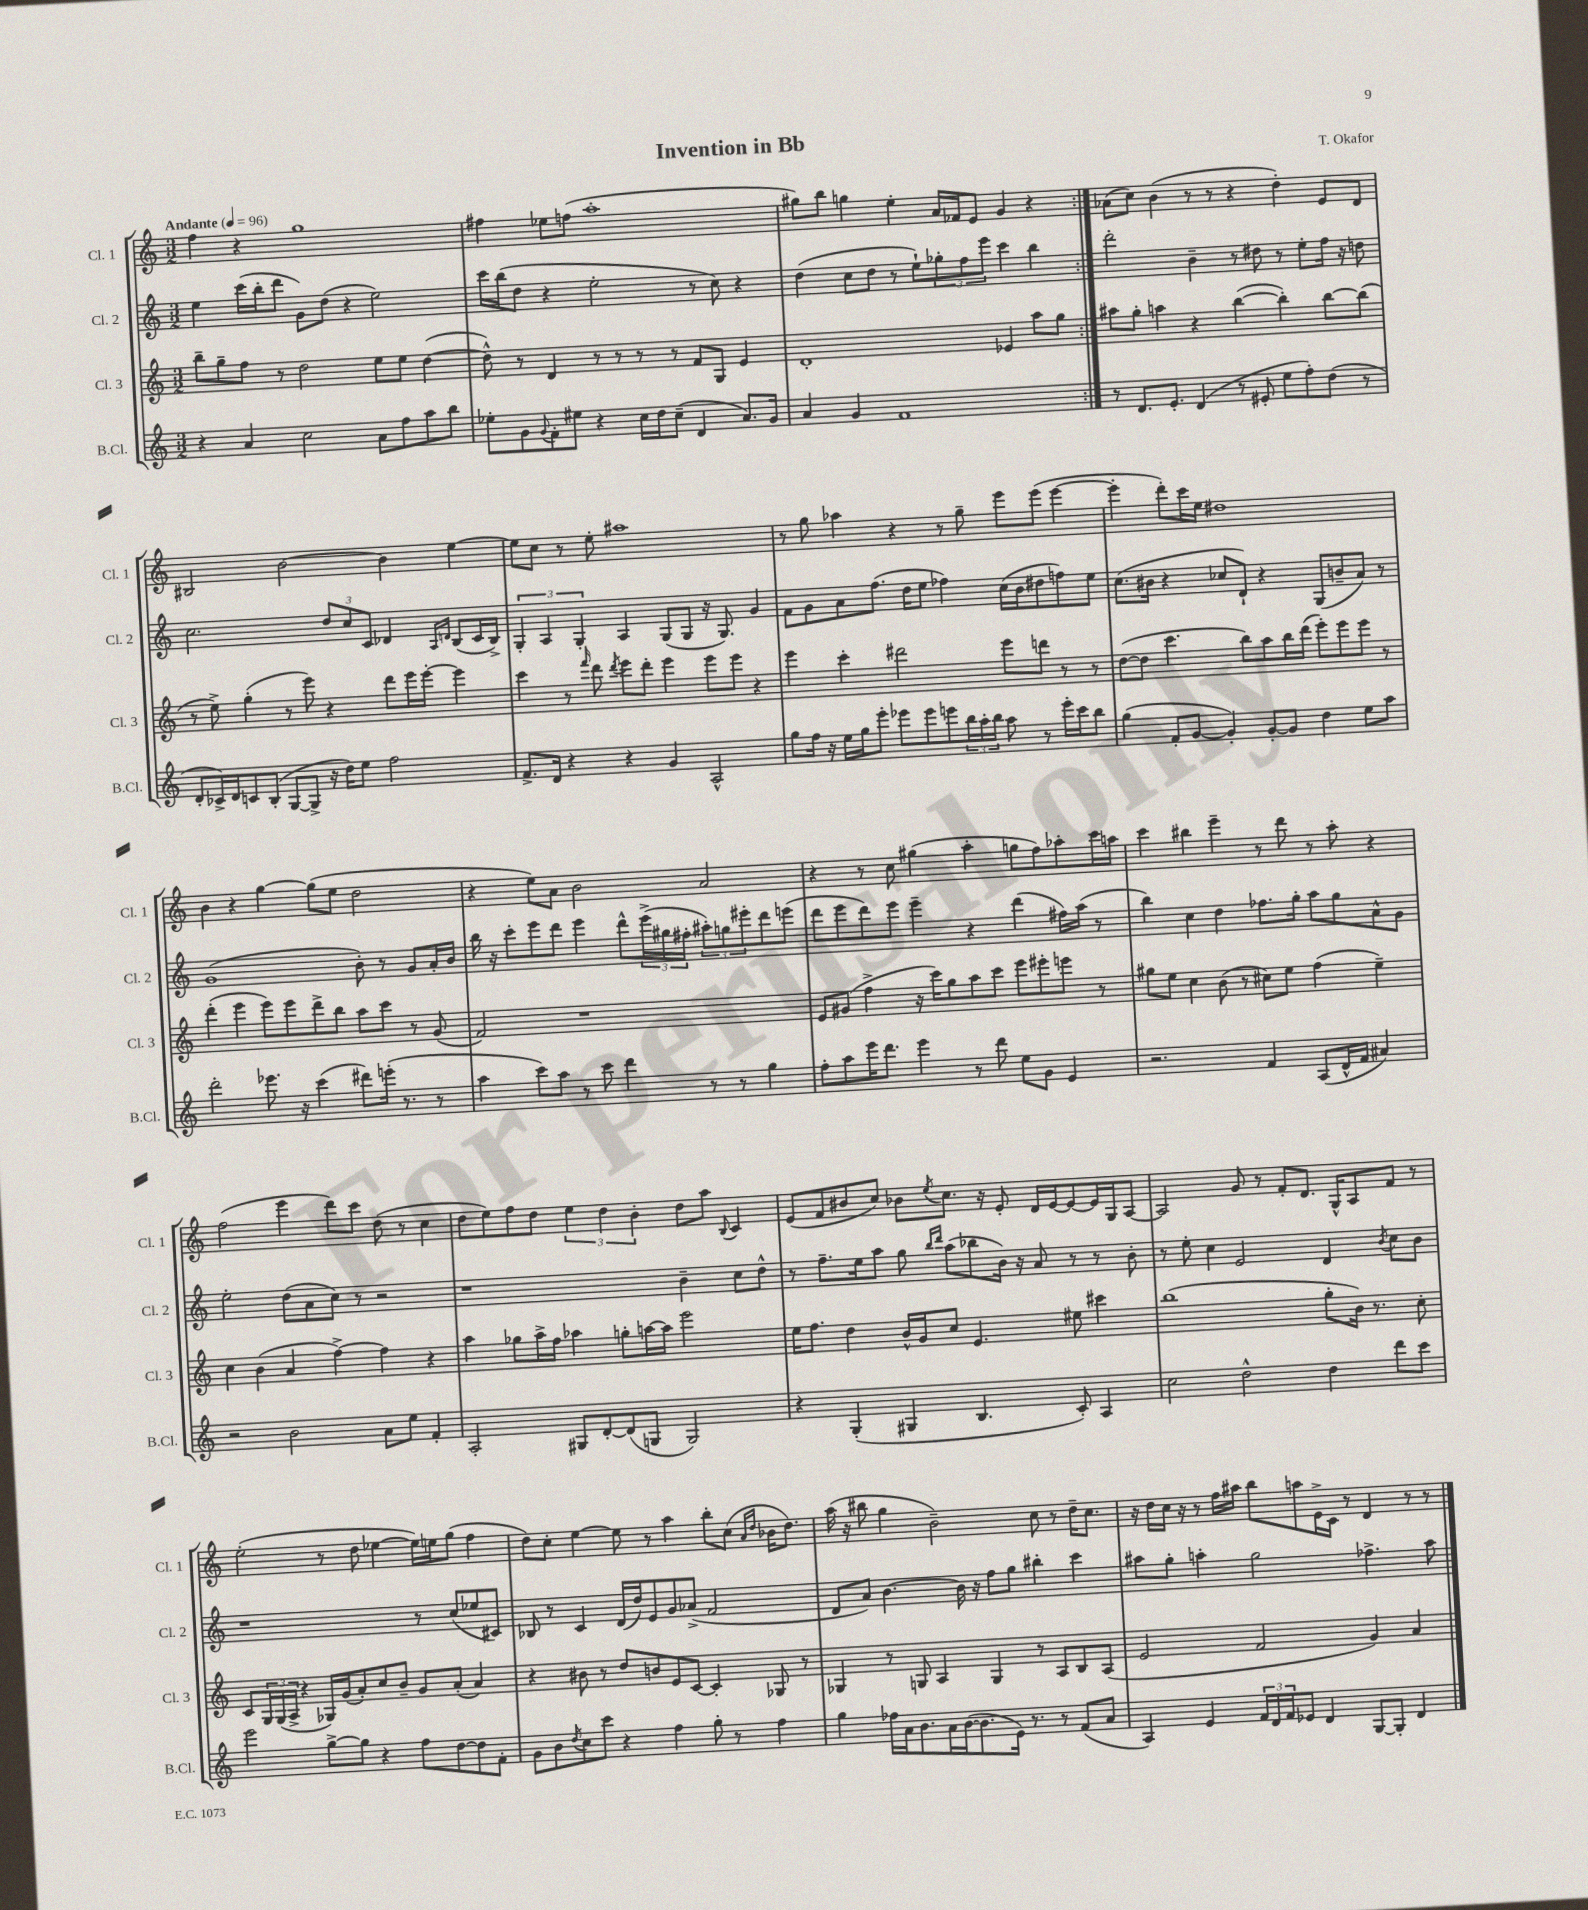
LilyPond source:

\header { title = "Invention in Bb" composer = "T. Okafor" }
<<
\new StaffGroup <<
\new Staff = "s0" \with { instrumentName = "Cl. 1" shortInstrumentName = "Cl. 1" } {
    \clef treble \key c \major \numericTimeSignature \time 3/2 \tempo "Andante" 4 = 96
    \repeat volta 2 { f''4 r4 g''1 |
    fis''4 ees''8 f''8( a''1-. |
    gis''8) b''8 g''4 e''4-. a'16 fes'16 e'8 g'4 r4 | }
    aes'8( c''8) b'4( r8 r8 r4 d''4-.) e'8 d'8 |
    bis2 b'2~ b'4 e''4~ |
    e''8 c''8 r8 e''8-. ais''1 |
    r8 g''8 aes''4 r4 r8 g''8-- e'''8 e'''8( e'''4~ |
    e'''4-. d'''8-.) c'''16 e''16 dis''1 |
    b'4 r4 g''4~ g''8( e''8 d''2 |
    r4 e''8) a'8 b'2 a'2 |
    r4 r8 c''8 gis''4( a''4-. g''8 f''8) aes''8-. c'''16 a''16 |
    c'''4 bis''4 e'''4-- r8 d'''8 r8 a''8-. r4 |
    f''2( e'''4 d'''8) c'''8 d''8( r8 c''4 |
    d''8 e''8) f''8 d''8 \tuplet 3/2 { e''4 d''4 b'4-. } d''8 a''8 \appoggiatura { b8 } c'4 |
    e'8( f'8 bis'8 c''8) bes'8 \acciaccatura { e''8 } c''8. r16 e'8-. d'16 e'16~ e'8~ e'16 g16 a8~ |
    a2 g'8 r8 f'8-. d'8. g16-^ a8 f'8 r8 |
    e''2-.( r8 d''8 ees''4~ ees''16) e''16 g''8( f''4 |
    d''8) c''8-. e''4~ e''8 r8 a''4 b''8-. c''8( \grace { a'16 d''16 } bes'16 d''8.) |
    a''16( r16 bis''8 g''4 b'2--) c''8 r8 d''16-- c''8. |
    r16 d''16 c''16 r16 r8 f''16 ais''16 b''8 a''8 e'16-> c'16 r8 d'4 r8 r8 \bar "|." |
}
\new Staff = "s1" \with { instrumentName = "Cl. 2" shortInstrumentName = "Cl. 2" } {
    \clef treble \key c \major \numericTimeSignature \time 3/2
    \repeat volta 2 { e''4 c'''16( b''16-. d'''8 g'8) d''8( r4 e''2) |
    c'''16 b''16( d''8 r4 e''2-. r8 c''8) r4 |
    d''4( c''8 d''8 r8 e''8-!) \tuplet 3/2 { ges''8-. f''8 e'''8 } c'''4 b''4 | }
    d'''2-. b'4-- r8 dis''8 r8 e''8-. f''16 r16 d''8 |
    c''2. \tuplet 3/2 { d''8 c''8 c'8 } des'4 \grace { a16 d'16 } b8( c'16 b16->) |
    \tuplet 3/2 { g4-. a4 g4-. } a4 g8( g8 r16 g8.) g'4 |
    f'8 g'8 a'8 f''8.( d''16 e''8 fes''4) c''16( b'16 dis''8 f''8) e''8 |
    c''8.( bis'16 r4 ces''8 d'8-!) r4 g8( b'8-- a'8) r8 |
    g'1( b'8-.) r8 g'8 a'16-. b'16 |
    b''16 r16 c'''8-. e'''8 d'''8 e'''4 d'''8-^ \tuplet 3/2 { e'''16->( gis''16 fis''16-. } \tuplet 3/2 { ais''8-.) g''8 eis'''8-. } d'''8 e'''8( |
    d'''8 e'''8 d'''8) e'''8 e'''4-- r4 d'''4( fis''16) a''16( r8 |
    b''4) c''4 d''4 fes''8. g''16-. a''8 g''8 a'8-^ g'8 |
    e''2-. d''8( a'8 c''8) r8 r2 |
    r1 b'4-- c''8 d''8-^ |
    r8 f''8.-- e''16 a''8 g''8 \grace { b''16 d'''16 } a''8( bes''8 b'16) r16 a'8 r8 r8 b'8-. |
    r8 e''8-. c''4 e'2 d'4 \acciaccatura { b'8 } c''8 b'8 |
    r1 r8 c''8( ees''8 cis'8) |
    bes8 r8 c'4 d'16( d''16) e'8 g'8 aes'8->( f'2 |
    d'8 a'8) b'4.~ b'16 r16 f''8 g''8 bis''4-. c'''4 |
    ais''8 g''8-. a''4-. g''2 fes''4.-> a''8 \bar "|." |
}
\new Staff = "s2" \with { instrumentName = "Cl. 3" shortInstrumentName = "Cl. 3" } {
    \clef treble \key c \major \numericTimeSignature \time 3/2
    \repeat volta 2 { b''8-- g''8-- f''8 r8 d''2 e''8 e''8 d''4~( |
    d''8-^) r8 d'4 r8 r8 r8 r8 f'8 g8 e'4 |
    d'1-. ees'4 a''8 g''8 | }
    ais''8 g''8-. a''4 r4 b''4~( b''4-.) b''8~ b''8( |
    r8 e''8->) g''4-.( r8 e'''8) r4 d'''8 e'''16 e'''16~-. e'''4 |
    c'''4 r8 \grace { f'''16 } d'''8 \acciaccatura { d'''8 } e'''8 d'''8-. e'''4 e'''8 e'''8 r4 |
    e'''4 c'''4-. dis'''2 e'''8 d'''8 r8 r8 |
    d''8~( d''8 c'''4. b''8) a''8 b''16 d'''16( e'''8-.) e'''8 e'''8 r8 |
    d'''4-.( e'''4 e'''8) e'''8 d'''8-> b''8 a''8 c'''8 r8 g'8( |
    f'2) r1 |
    e'8 gis'8( f''4-> r16 c'''16) g''8 a''8 c'''8 e'''8 eis'''8-. e'''8 r8 |
    gis''8 e''8 c''4 b'8( r8 cis''8) e''8 f''4( e''4--) |
    c''4 b'4( a'4 f''4~->) f''4 r4 |
    a''4 ges''8 a''16-> f''16 aes''4 g''8-. a''16~ a''16 e'''2 |
    e''16 f''8. d''4 b'16-^ g'16 c''8 e'4. eis''8 cis'''4 |
    b''1( g''8-. b'16) r8. c''8-. |
    c'8 \tuplet 3/2 { g16 g16( a16-> } r4 ges16) g'16( a'8-.) c''8 b'8-- g'8 a'8-.( a'4) |
    r4 bis'8 r8 d''8 b'8 e'8 c'8~ c'4-. ges8 r8 |
    ges4 r8 g8 a4 g4 r8 a8 b8 a8( |
    e'2 f'2 g'4) a'4 \bar "|." |
}
\new Staff = "s3" \with { instrumentName = "B.Cl." shortInstrumentName = "B.Cl." } {
    \clef treble \key c \major \numericTimeSignature \time 3/2
    \repeat volta 2 { r4 a'4 c''2 a'8 f''8 a''8 b''8 |
    ees''8-. g'8 \appoggiatura { g'8 } f'8-. eis''8 r4 c''16 d''16 c''8--( d'4 a'8.) g'16 |
    a'4 g'4 f'1 | }
    r8 d'8. e'8.-. d'4( r8 eis'8-. e''8 f''8-.) d''8( r8 |
    d'8-. ces'16->) d'16 c'8 b8-.( g8~ g8-> r16 d''16) e''8 f''2 |
    f'8.-> d'16 r4 r4 g'4 a2-^ |
    g''8 f''16 r16 e''16 g''16 e'''8-. ees'''8 ees'''8 e'''8 \tuplet 3/2 { b''16 a''16-. b''16 } a''8 r8 e'''16-. c'''16 b''8 |
    g''4( f'8-. g'8~ g'4-.) g'8~-. g'8 d''4 e''8 a''8 |
    d'''2-. ees'''8. r16 c'''4( dis'''8) e'''16-.( r8. r8 |
    a''4 c'''8) a''8 r8 c'''8 d'''4 r8 r8 g''4 |
    f''8-. a''8 e'''16 d'''8. e'''4 r8 d'''8 e''8 g'8 e'4 |
    r2. f'4 a8( d'16-^ f'16 ais'4) |
    r2 b'2 a'8 e''8 f'4-. |
    a2-. gis8 d'8~-. d'8( g8 g2) |
    r4 g4-.( gis4 b4. c'8-.) a4 |
    c''2 d''2-^ d''4 d'''8 c'''8 |
    e'''2 g''8~-> g''8 r4 f''8 d''8~ d''8 f'8-. |
    g'8 b'8 \acciaccatura { d''8 } c''8 c'''8 r4 f''4 g''8-. r8 f''4 |
    g''4 fes''16 a'16 b'8. a'16 b'16~( b'8. e'16) r8. r8 f'8( a'8 |
    a4) e'4 \tuplet 3/2 { f'16 d'16 f'16 } ees'8 d'4 g8~ g8-. d'4 \bar "|." |
}
>>
>>
\layout { \context { \Score \remove "Bar_number_engraver" } }
